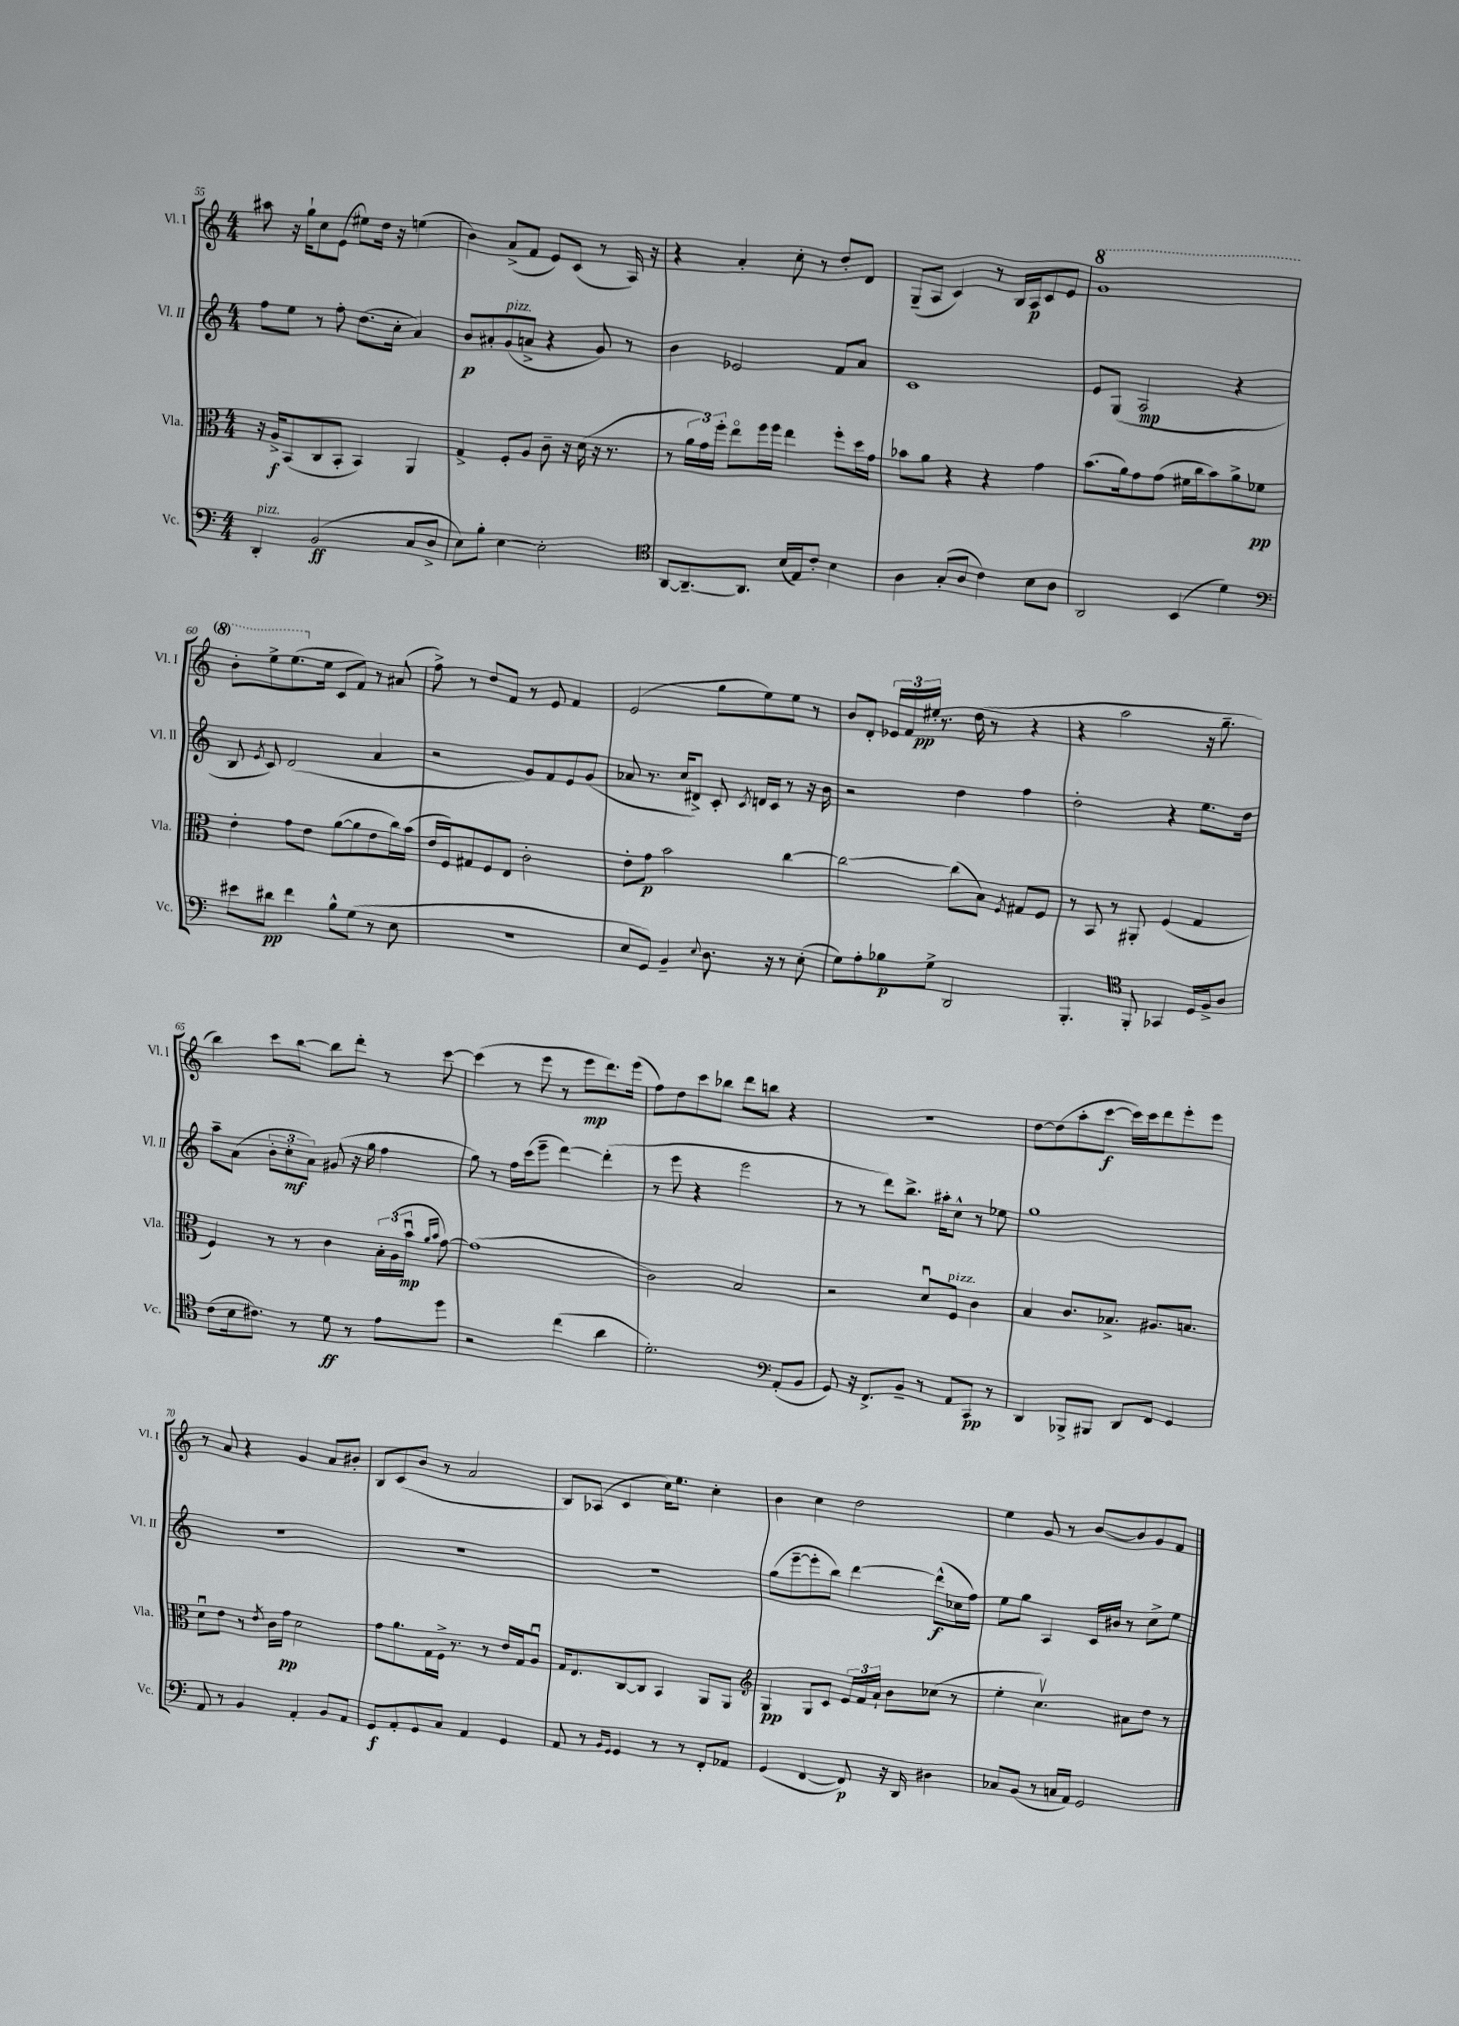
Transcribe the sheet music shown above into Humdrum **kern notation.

**kern	**dynam	**kern	**dynam	**kern	**dynam	**kern	**dynam
*part4	*part4	*part3	*part3	*part2	*part2	*part1	*part1
*staff4	*staff4	*staff3	*staff3	*staff2	*staff2	*staff1	*staff1
*I"Vc.	*	*I"Vla.	*	*I"Vl. II	*	*I"Vl. I	*
*I'Vc.	*	*I'Vla.	*	*I'Vl. II	*	*I'Vl. I	*
*clefF4	*	*clefC3	*	*clefG2	*	*clefG2	*
*k[]	*	*k[]	*	*k[]	*	*k[]	*
*M4/4	*	*M4/4	*	*M4/4	*	*M4/4	*
=55	=55	=55	=55	=55	=55	=55	=55
!LO:TX:a:i:t=pizz.	!	!	!	!	!	!	!
4DD'/	.	16r	.	8ff\L	.	8aa#X\	.
.	.	16A^/KL	f	.	.	.	.
.	.	(8BB/	.	8ee\J	.	16r	.
.	.	.	.	.	.	16gg`\KL	.
(2BB/	ff	8C/	.	8r	.	8cc\	.
.	.	8BB'/J	.	8ff'\	.	(8e\J	.
.	.	4BB/)	.	(8.dd\L	.	8ee#X\L)	.
.	.	.	.	.	.	16dd\Jk	.
.	.	.	.	16cc'\Jk	.	16r	.
8C/L	.	4AA/	.	4a/)	.	(4een\	.
8D^/J	.	.	.	.	.	.	.
=56	=56	=56	=56	=56	=56	=56	=56
8E\L)	.	4G^/	.	8b/L	p	4b\)	.
8B'\J	.	.	.	8a#X'/	.	.	.
!	!	!	!	!LO:TX:a:i:t=pizz.	!	!	!
[4E\	.	8F'/L	.	(8g/	.	(8a^/L	.
.	.	8A/J	.	8an^/J	.	8f/J	.
2E'\]	.	8c~\	.	4r	.	8e/L)	.
.	.	16r	.	.	.	(8c/J	.
.	.	(16d\	.	.	.	.	.
.	.	16r	.	8g/)	.	8r	.
.	.	8.r	.	.	.	.	.
.	.	.	.	8r	.	16A/)	.
.	.	.	.	.	.	16r	.
=57	=57	=57	=57	=57	=57	=57	=57
*clefC4	*	*	*	*	*	*	*
[8AA/L	.	8r	.	4b\	.	4r	.
8.AA~/_	.	24a\LL	.	.	.	.	.
.	.	24g\)	.	.	.	.	.
.	.	24ff'\JJ	.	.	.	.	.
.	.	8ee\L	.	2e-X/	.	4a'/	.
8.AA/J]	.	.	.	.	.	.	.
.	.	16ff\L	.	.	.	.	.
.	.	16ff\JJ	.	.	.	.	.
(16B/LL	.	4ee\	.	.	.	8cc'\	.
16E/J)	.	.	.	.	.	.	.
8c'/J	.	.	.	.	.	8r	.
4B\	.	8ff'\L	.	8f/L	.	8dd'/L	.
.	.	16dd\L	.	8a/J	.	8d/J	.
.	.	16g\JJ	.	.	.	.	.
=58	=58	=58	=58	=58	=58	=58	=58
4A\	.	8b-X\L	.	1c	.	(8G~/L	.
.	.	8a\J	.	.	.	8A/J	.
(8G'/L	.	4r	.	.	.	4c/)	.
8A/J	.	.	.	.	.	.	.
4c\)	.	4r	.	.	.	8r	.
.	.	.	.	.	.	16B/LL	.
.	.	.	.	.	.	16A/J	p
8B\L	.	4g\	.	.	.	8c/	.
8A\J	.	.	.	.	.	8e/J	.
=59	=59	=59	=59	=59	=59	=59	=59
*	*	*	*	*	*	*8va	*
2AA/	.	(8.b\L	.	8e/L	.	1gg	.
.	.	.	.	(8G/J	.	.	.
.	.	16a\k)	.	.	.	.	.
.	.	8g\	.	2A/	mp	.	.
.	.	(8g\J	.	.	.	.	.
(4BB/	.	16f#X\LL	.	.	.	.	.
.	.	16cc\J	.	.	.	.	.
.	.	8b\)	.	.	.	.	.
4d\)	.	8a^\	.	4r	.	.	.
.	.	8f-X\J	pp	.	.	.	.
!!LO:LB:g=z
=60	=60	=60	=60	=60	=60	=60	=60
*clefF4	*	*	*	*	*	*	*
8e#X\L	.	4e'\	.	8B/	.	8bb'\L	.
.	.	.	.	8qe/	.	.	.
8d#X\J	pp	.	.	8c/)	.	8eee^\	.
4f\	.	8g\L	.	(2d/	.	(8.eee\	.
.	.	8e\J	.	.	.	.	.
*	*	*	*	*	*	*X8va	*
.	.	.	.	.	.	16ee\Jk	.
8B^^\L	.	([8a\L	.	.	.	8c/L	.
(8G\J	.	8a\]	.	.	.	8f/J)	.
8r	.	8e\	.	4a/	.	8r	.
8E\	.	16cc\L)	.	.	.	(8a#X/	.
.	.	(16b\JJ	.	.	.	.	.
=61	=61	=61	=61	=61	=61	=61	=61
1r	.	16e/LL	.	2r	.	8ff^\)	.
.	.	16F/J)	.	.	.	.	.
.	.	8G#X/	.	.	.	8r	.
.	.	8F/	.	.	.	8dd/L	.
.	.	8E/J	.	.	.	8f/J	.
.	.	2c'\	.	8g/L)	.	8r	.
.	.	.	.	8f/	.	8e/	.
.	.	.	.	8e/	.	4f/	.
.	.	.	.	(8g/J	.	.	.
=62	=62	=62	=62	=62	=62	=62	=62
8E/L	.	8e'\L	.	8a-X/	.	(2e/	.
8GG/J)	.	8g\J	p	8.r	.	.	.
4BB~/	.	2b\	.	.	.	.	.
.	.	.	.	16cc/KL	.	.	.
.	.	.	.	8d#X^/J)	.	.	.
8qqE/	.	.	.	.	.	.	.
8.D\	.	.	.	8c'/	.	8gg\L	.
.	.	.	.	8qc/	.	.	.
.	.	.	.	16dn/LL	.	8ee\)	.
16r	.	.	.	16c/JJ	.	.	.
8r	.	[4cc\	.	8r	.	8ee\J	.
(8E'\	.	.	.	16r	.	8r	.
.	.	.	.	16b\	.	.	.
=63	=63	=63	=63	=63	=63	=63	=63
8G\L)	.	2cc\_	.	2r	.	8b/L	.
8A'\	.	.	.	.	.	8d'/J	.
8B-X\	p	.	.	.	.	24e-X/LL	.
.	.	.	.	.	.	24f/	.
.	.	.	.	.	.	24ee#X'/JJ	pp
8G^\J	.	.	.	.	.	8.r	.
2DD/	.	(8cc\L]	.	4dd\	.	.	.
.	.	.	.	.	.	(16dd\	.
.	.	8B\J)	.	.	.	8r	.
.	.	8qF/	.	.	.	.	.
.	.	8G#X/L	.	4ff\	.	4r	.
.	.	8F/J	.	.	.	.	.
=64	=64	=64	=64	=64	=64	=64	=64
4.BBB'/	.	8r	.	2dd'\	.	4r	.
.	.	8BB/	.	.	.	.	.
.	.	8r	.	.	.	2aa\	.
*clefC4	*	*	*	*	*	*	*
8FF'/	.	8AA#X'/	.	.	.	.	.
4GG-X/	.	(4F/	.	4r	.	.	.
16D/LL	.	4G/	.	8.ee\L	.	16r	.
16F^/J	.	.	.	.	.	8.gg~\	.
8A/J	.	.	.	.	.	.	.
.	.	.	.	16dd\Jk	.	.	.
!!LO:LB:g=z
=65	=65	=65	=65	=65	=65	=65	=65
(8c\L	.	4F/)	.	8aa~\L	.	4bb\)	.
16B\k	.	.	.	(8a\J	.	.	.
8.c#X\J)	.	.	.	.	.	.	.
.	.	8r	.	12b'\L	.	8ccc\L	.
.	.	.	.	12cc'\	mf	.	.
8r	.	8r	.	.	.	[8bb\J	.
.	.	.	.	12a\J)	.	.	.
8d\	ff	4c\	.	(8g#X/	.	8bb\L]	.
8r	.	.	.	16r	.	8ddd'\J	.
.	.	.	.	16gg\	.	.	.
8e\L	.	24B'\LL	.	4ff\	.	8r	.
.	.	(24A\	.	.	.	.	.
.	.	24bu\JJ	mp	.	.	.	.
.	.	16qqa/LL	.	.	.	.	.
.	.	16qqb/JJ	.	.	.	.	.
8dd\J	.	[8g\)	.	.	.	[8ccc\	.
=66	=66	=66	=66	=66	=66	=66	=66
2r	.	(1g]	.	8gg\)	.	(4ccc\]	.
.	.	.	.	8r	.	.	.
.	.	.	.	16ff\LL	.	8r	.
.	.	.	.	(16ccc\J	.	.	.
.	.	.	.	8eee~\J	.	8eee\	.
(4cc\	.	.	.	[4ddd\)	.	8r	.
.	.	.	.	.	.	8eee\L	mp
4a\	.	.	.	(4ddd'\]	.	8.ddd\)	.
.	.	.	.	.	.	(16eee\Jk	.
=67	=67	=67	=67	=67	=67	=67	=67
2.d'\)	.	2c\)	.	8r	.	8ff\L)	.
.	.	.	.	8eee\	.	8dd\	.
.	.	.	.	4r	.	8ccc\	.
.	.	.	.	.	.	8bb-X\J	.
.	.	2B/	.	2eee\	.	8ddd\L	.
.	.	.	.	.	.	8bbn\J	.
*clefF4	*	*	*	*	*	*	*
(8AA'/L	.	.	.	.	.	4r	.
8BB/J	.	.	.	.	.	.	.
=68	=68	=68	=68	=68	=68	=68	=68
8GG/)	.	2r	.	8r	.	1r	.
16r	.	.	.	8r	.	.	.
8.FF^/L	.	.	.	.	.	.	.
.	.	.	.	8ddd\L)	.	.	.
8BB~/J	.	.	.	8.bb^\J	.	.	.
8r	.	8du/L	.	.	.	.	.
.	.	.	.	16aa#X'\KL	.	.	.
!	!	!LO:TX:a:i:t=pizz.	!	!	!	!	!
8AA/L	.	8F/J	.	8cc^^\J	.	.	.
8CC/J	pp	4c\	.	8r	.	.	.
8r	.	.	.	8ee-X\	.	.	.
=69	=69	=69	=69	=69	=69	=69	=69
4DD/	.	4B/	.	1gg	.	[8dd\L	.
.	.	.	.	.	.	(8dd\]	.
8BBB-X^/L	.	8.c/L	.	.	.	8aa'\	.
8BBB#X/J	.	.	.	.	.	[8ccc\J	f
.	.	8.B-X^/J	.	.	.	.	.
8DD/L	.	.	.	.	.	16ccc\LL])	.
.	.	.	.	.	.	16ccc\J	.
8FF/J	.	8.A#X/L	.	.	.	8ddd\	.
4GG/	.	.	.	.	.	8eee'\	.
.	.	8.Bn/J	.	.	.	.	.
.	.	.	.	.	.	8eee\J	.
!!LO:LB:g=z
=70	=70	=70	=70	=70	=70	=70	=70
8AA/	.	8du\L	.	1r	.	8r	.
8r	.	8e\J	.	.	.	8a/	.
4BB/	.	8r	.	.	.	4r	.
.	.	8qe/	.	.	.	.	.
.	.	16c\LL	.	.	.	.	.
.	.	16g\JJ	pp	.	.	.	.
4AA'/	.	2d\	.	.	.	4g/	.
8BB/L	.	.	.	.	.	8a/L	.
8AA/J	.	.	.	.	.	8b#X'/J	.
=71	=71	=71	=71	=71	=71	=71	=71
8GG/L	f	8g\L	.	1r	.	8B/L	.
8AA'/	.	8.a\	.	.	.	(8c/	.
8GG/	.	.	.	.	.	8b/J	.
.	.	16G\L	.	.	.	.	.
8C/J	.	16F^\JJ	.	.	.	8r	.
.	.	8.r	.	.	.	.	.
4AA/	.	.	.	.	.	2a/	.
.	.	8r	.	.	.	.	.
4GG/	.	16e/LL	.	.	.	.	.
.	.	16G/J	.	.	.	.	.
.	.	8Au/J	.	.	.	.	.
=72	=72	=72	=72	=72	=72	=72	=72
8AA/	.	16G/KL	.	1r	.	8B/L)	.
.	.	8.E/	.	.	.	.	.
8r	.	.	.	.	.	(8A-X/J	.
16qqBB/LL	.	.	.	.	.	.	.
16qqGG/JJ	.	.	.	.	.	.	.
4GG/	.	[8C/	.	.	.	4c/	.
.	.	8C/J]	.	.	.	.	.
8r	.	4BB/	.	.	.	16cc\KL)	.
.	.	.	.	.	.	8.ee\J	.
8r	.	.	.	.	.	.	.
8FF'/L	.	8AA/L	.	.	.	4cc'\	.
8AA-X/J	.	8AA/J	.	.	.	.	.
=73	=73	=73	=73	=73	=73	=73	=73
*	*	*clefG2	*	*	*	*	*
(4GG/	.	4G/	pp	(8gg\L	.	4b\	.
.	.	.	.	[8eee~\	.	.	.
[4FF/	.	8G/L	.	8eee'\]	.	4cc\	.
.	.	8c/J	.	8bb\J)	.	.	.
8FF/])	p	24e/LL	.	[4ddd\	.	2dd\	.
.	.	24f/	.	.	.	.	.
.	.	24a`/JJ	.	.	.	.	.
16r	.	8b\L	.	.	.	.	.
16DD/	.	.	.	.	.	.	.
4D#X\	.	(8cc-X\J	.	(8ddd^^\L]	f	.	.
.	.	8r	.	16cc-X\L	.	.	.
.	.	.	.	16ff\JJ)	.	.	.
=74	=74	=74	=74	=74	=74	=74	=74
8C-X/L	.	4ee'\	.	8ee\L	.	4ee\	.
(8BB/J	.	.	.	8gg\J	.	.	.
8r	.	4.ccv\)	.	4A/	.	8g/	.
16Cn/LL	.	.	.	.	.	8r	.
16AA/JJ)	.	.	.	.	.	.	.
2GG/	.	.	.	16c/LL	.	[8b/L	.
.	.	.	.	16b#X/JJ	.	.	.
.	.	8a#X\L	.	8r	.	8b/]	.
.	.	8dd\J	.	8cc^\L	.	8g/	.
.	.	8r	.	8ee\J	.	8f/J	.
==	==	==	==	==	==	==	==
*-	*-	*-	*-	*-	*-	*-	*-
